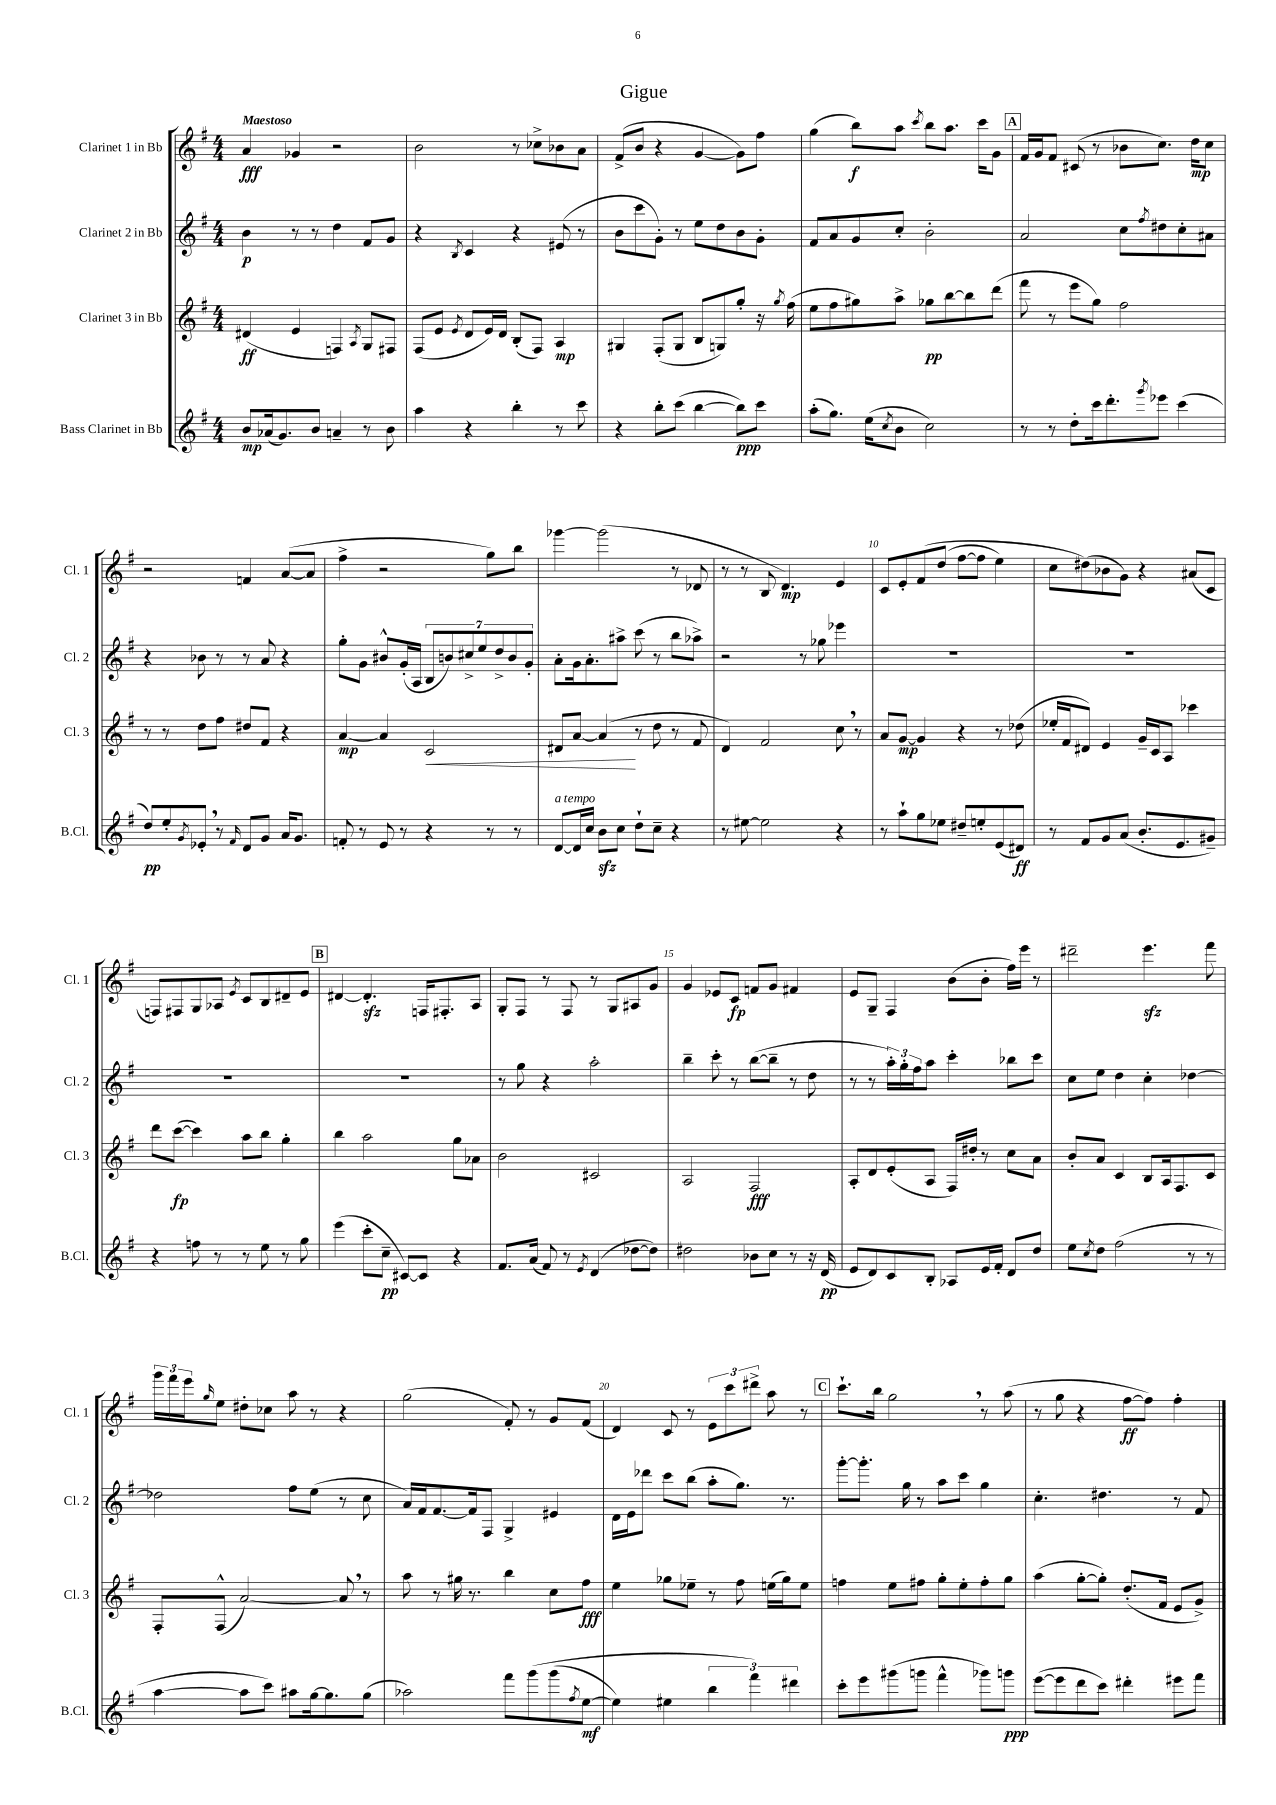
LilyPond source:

\header { title = "Gigue" }
<<
\new StaffGroup <<
\new Staff = "s0" \with { instrumentName = "Clarinet 1 in Bb" shortInstrumentName = "Cl. 1" } {
    \clef treble \key g \major \numericTimeSignature \time 4/4 \tempo "Maestoso"
    a'4\fff ges'4 r2 |
    b'2 r8 ces''8-> bes'8 a'8 |
    fis'8->( b'8 r4 g'4~ g'8) fis''8 |
    g''4( b''8\f) a''8 \acciaccatura { c'''8 } b''8 a''8. c'''16 g'8 |
    \mark \markup { \box "A" } fis'16 g'16 fis'8 cis'8( r8 bes'8 c''8.) d''16\mp c''8 |
    r2 f'4 a'8~( a'8 |
    fis''4-> r2 g''8) b''8 |
    ges'''4~ ges'''2( r8 des'8 |
    r8 r8 b8 d'4.\mp) e'4 |
    c'8 e'8-. fis'8\( d''8( fis''8~ fis''8 e''4) |
    c''8 dis''8(\) bes'8 g'8) r4 ais'8( c'8 |
    f8) fis8 g8 aes8 \acciaccatura { e'8 } c'8 b8 dis'8-- e'8 |
    \mark \markup { \box "B" } dis'4~ dis'4.-.\sfz f16 fis8.-. a8 |
    g8-. fis8 r8 fis8 r8 g8 ais8 g'8 |
    g'4 ees'8 c'8\fp f'8 g'8 fis'4 |
    e'8 g8-- fis4 b'8( b'8-. fis''16) e'''16 r8 |
    dis'''2-- e'''4.\sfz fis'''8 |
    \tuplet 3/2 { g'''16 fis'''16 e'''16 } \grace { g''16 } e''8 dis''8-. ces''8 a''8 r8 r4 |
    g''2( fis'8-.) r8 g'8 fis'8( |
    d'4) c'8 r8 \tuplet 3/2 { e'8 c'''8 dis'''8-> } a''8 r8 |
    \mark \markup { \box "C" } c'''8.-! b''16 g''2 \breathe r8 a''8( |
    r8 g''8 r4 fis''8~\ff fis''8) fis''4-. \bar "|." |
}
\new Staff = "s1" \with { instrumentName = "Clarinet 2 in Bb" shortInstrumentName = "Cl. 2" } {
    \clef treble \key g \major \numericTimeSignature \time 4/4
    b'4\p r8 r8 d''4 fis'8 g'8 |
    r4 \acciaccatura { b8 } c'4 r4 eis'8( r8 |
    b'8 c'''8 g'8-.) r8 e''8 d''8 b'8 g'8-. |
    fis'8 a'8 g'8 c''8-. b'2-. |
    \mark \markup { \box "A" } a'2 c''8 \acciaccatura { fis''8 } dis''8 c''8-. ais'8 |
    r4 bes'8 r8 r8 a'8 r4 |
    g''8-. g'8 bis'8-^ g'16-.( a16 \tuplet 7/4 { b8 b'8) cis''8-> e''8 d''8-> b'8 g'8-. } |
    a'8-. g'16 a'8.-. ais''8-> c'''8( r8 b''8 aes''8->) |
    r2 r8 ges''8 ees'''4 |
    R1 |
    R1 |
    R1 |
    \mark \markup { \box "B" } R1 |
    r8 g''8 r4 a''2-. |
    b''4-- c'''8-. r8 b''8~( b''8-- r8 d''8 |
    r8 r8 \tuplet 3/2 { a''16-.) g''16-. fis''16 } a''8 c'''4-. bes''8 c'''8 |
    c''8 e''8 d''4 c''4-. des''4~ |
    des''2 fis''8 e''8( r8 c''8 |
    a'16) fis'16 fis'8.~ fis'16 fis8 g4-> eis'4 |
    d'16 e'16 des'''8 c'''8 b''8( a''8-. g''8.) r8. |
    \mark \markup { \box "C" } g'''8~-. g'''8.-. g''16 r8 a''8 c'''8 g''4 |
    c''4.-. dis''4. r8 fis'8 \bar "|." |
}
\new Staff = "s2" \with { instrumentName = "Clarinet 3 in Bb" shortInstrumentName = "Cl. 3" } {
    \clef treble \key g \major \numericTimeSignature \time 4/4
    dis'4\ff( e'4 f4) \acciaccatura { a8 } g8 fis8 |
    fis8( e'8 \acciaccatura { e'8 } d'8 e'16) d'16 b8-.( fis8) a4\mp |
    gis4 fis8-.( gis8 b8 g8) g''8-. r16 \acciaccatura { g''8 } fis''16( |
    e''8 fis''8 gis''8) a''8-> ges''8\pp b''8~ b''8 d'''8( |
    \mark \markup { \box "A" } fis'''8 r8 e'''8 g''8) fis''2 |
    r8 r8 d''8 fis''8 dis''8 fis'8 r4 |
    a'4~\mp a'4 c'2\< |
    dis'8 a'8~ a'4\!( r8 d''8 r8 fis'8 |
    d'4) fis'2 c''8 \breathe r8 |
    a'8 g'8~\mp g'4 r4 r8 des''8( |
    ees''16-. fis'16 dis'8) e'4 g'16-- c'16 a8 ces'''4 |
    d'''8 c'''8~\fp( c'''4) a''8 b''8 g''4-. |
    \mark \markup { \box "B" } b''4 a''2 g''8 aes'8 |
    b'2 cis'2 |
    a2 fis2\fff |
    a8-. d'8 e'8-.( a8 fis16) dis''16-. r8 c''8 a'8 |
    b'8-. a'8 c'4 b8 a16 fis8. c'8 |
    fis8-. fis8-^( a'2~) a'8 \breathe r8 |
    a''8 r8 gis''16 r8. b''4 c''8 fis''8\fff |
    e''4 ges''8 ees''8-- r8 fis''8 e''16( ges''16) e''8 |
    \mark \markup { \box "C" } f''4 e''8 fis''8 g''8-. e''8-. fis''8-. g''8 |
    a''4( g''8~-. g''8-.) d''8.-.( fis'16 e'8 g'8->) \bar "|." |
}
\new Staff = "s3" \with { instrumentName = "Bass Clarinet in Bb" shortInstrumentName = "B.Cl." } {
    \clef treble \key g \major \numericTimeSignature \time 4/4
    b'8\mp aes'16( g'8.) b'8 a'4-- r8 b'8 |
    a''4 r4 b''4-. r8 c'''8 |
    r4 b''8-. c'''8( b''4~ b''8\ppp) c'''8 |
    a''8-.( g''8.) e''16( \acciaccatura { c''8 } b'8 c''2) |
    \mark \markup { \box "A" } r8 r8 d''8-. c'''16 d'''8.-. \acciaccatura { g'''8 } ees'''8 c'''4( |
    d''8\pp) e''8-. \acciaccatura { g'8 } ees'8-. \breathe r8 \grace { fis'16 } d'8 g'8 a'16 g'8. |
    f'8-. r8 e'8 r8 r4 r8 r8 |
    d'8~^\markup { \italic "a tempo" } d'16 c''16 b'8\sfz c''8 d''8-! c''8-- r4 |
    r8 eis''8~ eis''2 r4 |
    r8 a''8-! g''8 ees''8 dis''8-- e''8-. e'8( dis'8\ff) |
    r8 fis'8 g'8 a'8( b'8.-. e'8. gis'8--) |
    r4 f''8 r8 r8 e''8 r8 g''8 |
    \mark \markup { \box "B" } e'''4( c'''8-. c''8--\pp cis'8~) cis'8 r4 |
    fis'8. a'16( fis'8) r8 \acciaccatura { e'8 } d'4( des''8~ des''8) |
    dis''2 bes'8 c''8 r8 r16 d'16\pp( |
    e'8 d'8) c'8 b8-. aes8 e'16 fis'16-. d'8 d''8 |
    e''8 \acciaccatura { c''8 } d''8 fis''2( r8 r8 |
    a''4~ a''8 c'''8) ais''8 g''16~ g''8. g''8( |
    aes''2) fis'''8 g'''8\( g'''8( \acciaccatura { fis''8 } e''8~\mf |
    e''4) eis''4 \tuplet 3/2 { b''4 fis'''4\) dis'''4 } |
    \mark \markup { \box "C" } c'''8-. e'''8 gis'''8( g'''8 fis'''4-^ ges'''8) g'''8\ppp |
    e'''8~( e'''8 d'''8 c'''8) dis'''4-. eis'''8 fis'''8 \bar "|." |
}
>>
>>
\layout { \context { \Score \override BarNumber.break-visibility = ##(#f #t #t) barNumberVisibility = #(every-nth-bar-number-visible 5) } }
